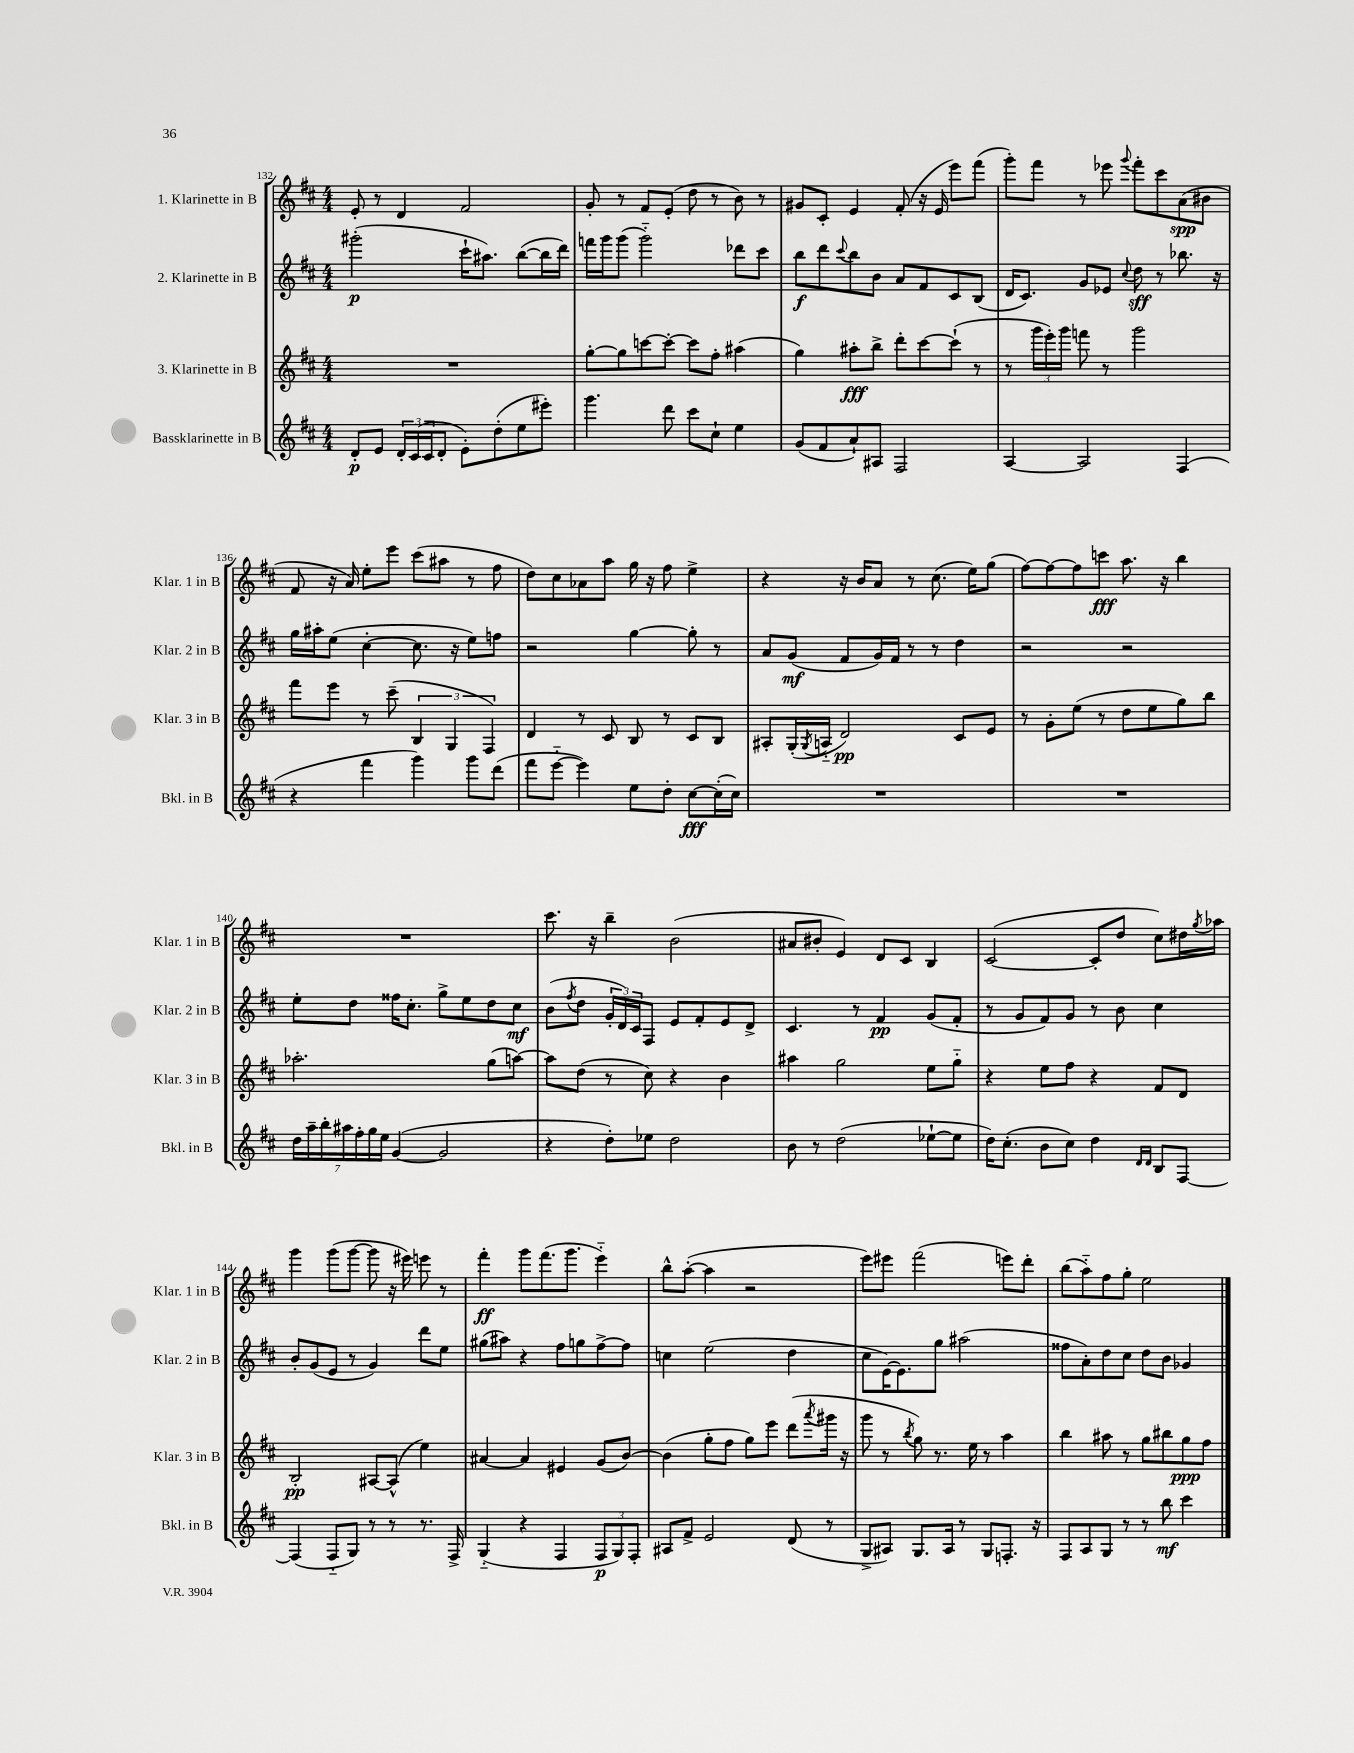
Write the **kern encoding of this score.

**kern	**kern	**kern	**kern
*staff4	*staff3	*staff2	*staff1
*clefG2	*clefG2	*clefG2	*clefG2
*k[f#c#]	*k[f#c#]	*k[f#c#]	*k[f#c#]
*M4/4	*M4/4	*M4/4	*M4/4
8d'/L	1r	(2ggg#'\	8e'/
8e/J	.	.	8r
24d'/LL	.	.	4d/
(24c#/	.	.	.
24c#/J	.	.	.
8d'/J	.	.	.
8e'\L)	.	16ccc#`\LK	2f#/
.	.	8.aa#\J)	.
(8dd'\	.	.	.
8ee\	.	([8bb\L	.
8eee#'\J)	.	16bb\]L	.
.	.	16ddd\JJ)	.
=	=	=	=
4.ggg\	[8gg'\L	16fff\LL	8g'/
.	.	16ggg\J	.
.	8gg\]	(8ggg\J	8r
.	[8ccc\	2ggg'~\)	8f#/L
8ddd\	8ccc'\_J	.	(8e'/J
8ccc#\L	8ccc\]L	.	8dd\
8cc#`\J	8ff#'\J	.	8r
4ee\	(4aa#\	8ddd-\L	8b\)
.	.	8ccc#\J	8r
=	=	=	=
(8g/L	4gg\)	8bb\L	8g#/L
8f#/	.	8ddd\	8c#'/J
.	.	8qqccc#/	.
8a`/)	8aa#'\L	8bb\	4e/
8A#/J	8bb^\J	8b\J	.
2F#/	8ddd'\L	8a/L	(8f#'/
.	[8ccc#\	8f#/	16r
.	.	.	16e/
.	(8ccc#`\]J	8c#/	8eee\L)
.	8r	(8B/J	(8fff#\J
=	=	=	=
[4A/	8r	16d/LK	8ggg'\L)
.	.	8.c#/J)	.
.	24ggg\LL	.	8fff#\J
.	24eee'\)	.	.
.	24ggg\JJ	.	.
2A/]	8fff\	8g/L	8r
.	8r	8e-/J	8eee-\
.	.	8qqcc#/	8qqggg/
.	2ggg\	8dd\	8fff#'\L
.	.	8r	8ccc#\
(4F#/	.	8.bb-\	(8a\
.	.	.	8b#\J
.	.	16r	.
=	=	=	=
4r	8fff#\L	16gg\LL	8f#/
.	.	16aa#'\J	.
.	8eee\J	(8ee\J	16r
.	.	.	16a/)
4fff#\	8r	[4cc#'\	8ee'\L
.	(8ccc#~\	.	8eee\J
4ggg\)	6B/	8.cc#\]	(8ccc#\L
.	.	.	8aa#\J
.	6G/	.	.
.	.	16r	.
8ggg\L	.	8ee\L)	8r
.	6F#/)	.	.
(8ddd\J	.	8ff\J	8ff#\
=	=	=	=
8fff#\L	4d/	2r	8dd\L)
[8eee'~\J	.	.	8cc#\
4eee\])	8r	.	8a-\
.	8c#/	.	8aa\J
8ee\L	8B/	[4gg\	16gg\
.	.	.	16r
8dd'\J	8r	.	8ff#\
[8cc#\L	8c#/L	8gg'\]	4ee^\
(16cc#'\]L	8B/J	8r	.
16cc#\JJ)	.	.	.
=	=	=	=
1r	8A#'/L	8a/L	4r
.	(16G'/L	(8g/J	.
.	8qG/	.	.
.	16A'~/JJ	.	.
.	2d/)	8f#/L	16r
.	.	.	16b/LK
.	.	16g/L)	8a/J
.	.	16f#/JJ	.
.	.	8r	8r
.	.	8r	(8.cc#\
.	8c#/L	4dd\	.
.	.	.	16ee\LK)
.	8e/J	.	(8gg\J
=	=	=	=
1r	8r	2r	[8ff#\L)
.	8g'\L	.	8ff#\_
.	(8ee\J	.	8ff#\]
.	8r	.	8ccc\J
.	8dd\L	2r	8.aa\
.	8ee\	.	.
.	.	.	16r
.	8gg\)	.	4bb\
.	8bb\J	.	.
=	=	=	=
28dd\LL	2.aa-'\	8ee'\L	1r
28aa~\	.	.	.
28bb'\	.	.	.
28aa#\	.	.	.
.	.	8dd\J	.
28ff#'\	.	.	.
28gg\	.	.	.
28ee\JJ	.	.	.
([4g/	.	16ff##\LK	.
.	.	8.cc#'\J	.
2g/]	.	8gg^\L	.
.	.	8ee\	.
.	(8gg\L	8dd\	.
.	[8aa\J)	8cc#\J	.
=	=	=	=
4r	8aa\]L	(8b\L	8.ccc#\
.	.	8qff#/	.
.	(8dd\J	8dd\J	.
.	.	.	16r
8dd'\L)	8r	24g'/LL	4bb~\
.	.	24d/)	.
.	.	24c#/J	.
8ee-\J	8cc#\)	8F#/J	.
2dd\	4r	8e/L	(2b\
.	.	8f#'/	.
.	4b\	8e/	.
.	.	8d^/J	.
=	=	=	=
8b\	4aa#\	4.c#/	8a#/L
8r	.	.	8b#'/J
(2dd\	2gg\	.	4e/)
.	.	8r	.
.	.	4f#/	8d/L
.	.	.	8c#/J
[8ee-`\L	8ee\L	(8g/L	4B/
8ee-\]J	8gg'~\J	8f#'/J	.
=	=	=	=
16dd\LK)	4r	8r	([2c#/
(8.cc#'\J	.	.	.
.	.	8g/L	.
8b\L	8ee\L	8f#/)	.
8cc#\J)	8ff#\J	8g/J	.
4dd\	4r	8r	8c#'/]L
.	.	8b\	8dd/J
16qqd/LL	.	.	.
16qqd/JJ	.	.	.
8B/L	8f#/L	4cc#\	8cc#\L)
[8F#/J	8d/J	.	16dd#\L
.	.	.	8qgg/
.	.	.	16aa-\JJ
=	=	=	=
(4F#/]	2B'/	8b'/L	4ggg\
.	.	(8g/	.
8F#'~/L	.	8e/J	(8ggg\L
8G/J)	.	8r	[8ggg\J
8r	[8A#/L	4g/)	8ggg\]
8r	(8A#^^/]J	.	16r
.	.	.	16eee#\)
8.r	4ee\)	8ddd\L	8eee\
.	.	8ee\J	8r
16F#^/	.	.	.
=	=	=	=
(4G'~/	[4a#/	(8gg#\L	4fff#'\
.	.	8aa#\J)	.
4r	4a#/]	4r	8ggg\L
.	.	.	(8.fff#\
4F#/	4e#/	8ff#\L	.
.	.	.	8.ggg\J
.	.	8gg\	.
12F#/L	(8g/L	[8ff#^\	4eee'~\)
12G/)	.	.	.
.	[8b/J)	8ff#\]J	.
12F#'/J	.	.	.
=	=	=	=
8A#/L	(4b\]	4cc\	8bb^^\L
8f#^/J	.	.	([8aa'\J
2e/	8gg'\L	(2ee\	4aa\]
.	8ff#\J	.	.
.	8gg\L)	.	2r
.	8eee\J	.	.
(8d/	(8ddd\L	4dd\	.
.	8qaaa/	.	.
8r	16ggg#\Jk	.	.
.	16r	.	.
=	=	=	=
8G^/L	8ggg\	8cc#\L	8eee\L)
8A#/J)	8r	[16e\K)	8eee#\J
.	.	8.e\]	.
.	8qbb/	.	.
8.G/L	8gg\)	.	(2fff#\
.	8.r	8gg\J	.
16A#/Jk	.	.	.
8r	.	(2aa#\	.
.	16ee\	.	.
8G/L	8r	.	.
8.F'/J	4aa\	.	8eee\L)
.	.	.	8ddd'\J
16r	.	.	.
=	=	=	=
8F#/L	4bb\	8ff##\L	(8bb\L
8A/	.	8a'\)	8aa'~\)
8G/J	8aa#\	8dd\	8ff#\
8r	8r	8cc#\J	8gg'\J
8r	8gg\L	8dd\L	2ee\
8bb\	8bb#\	8b\J	.
4ccc#\	8gg\	4g-/	.
.	8ff#\J	.	.
==	==	==	==
*-	*-	*-	*-
